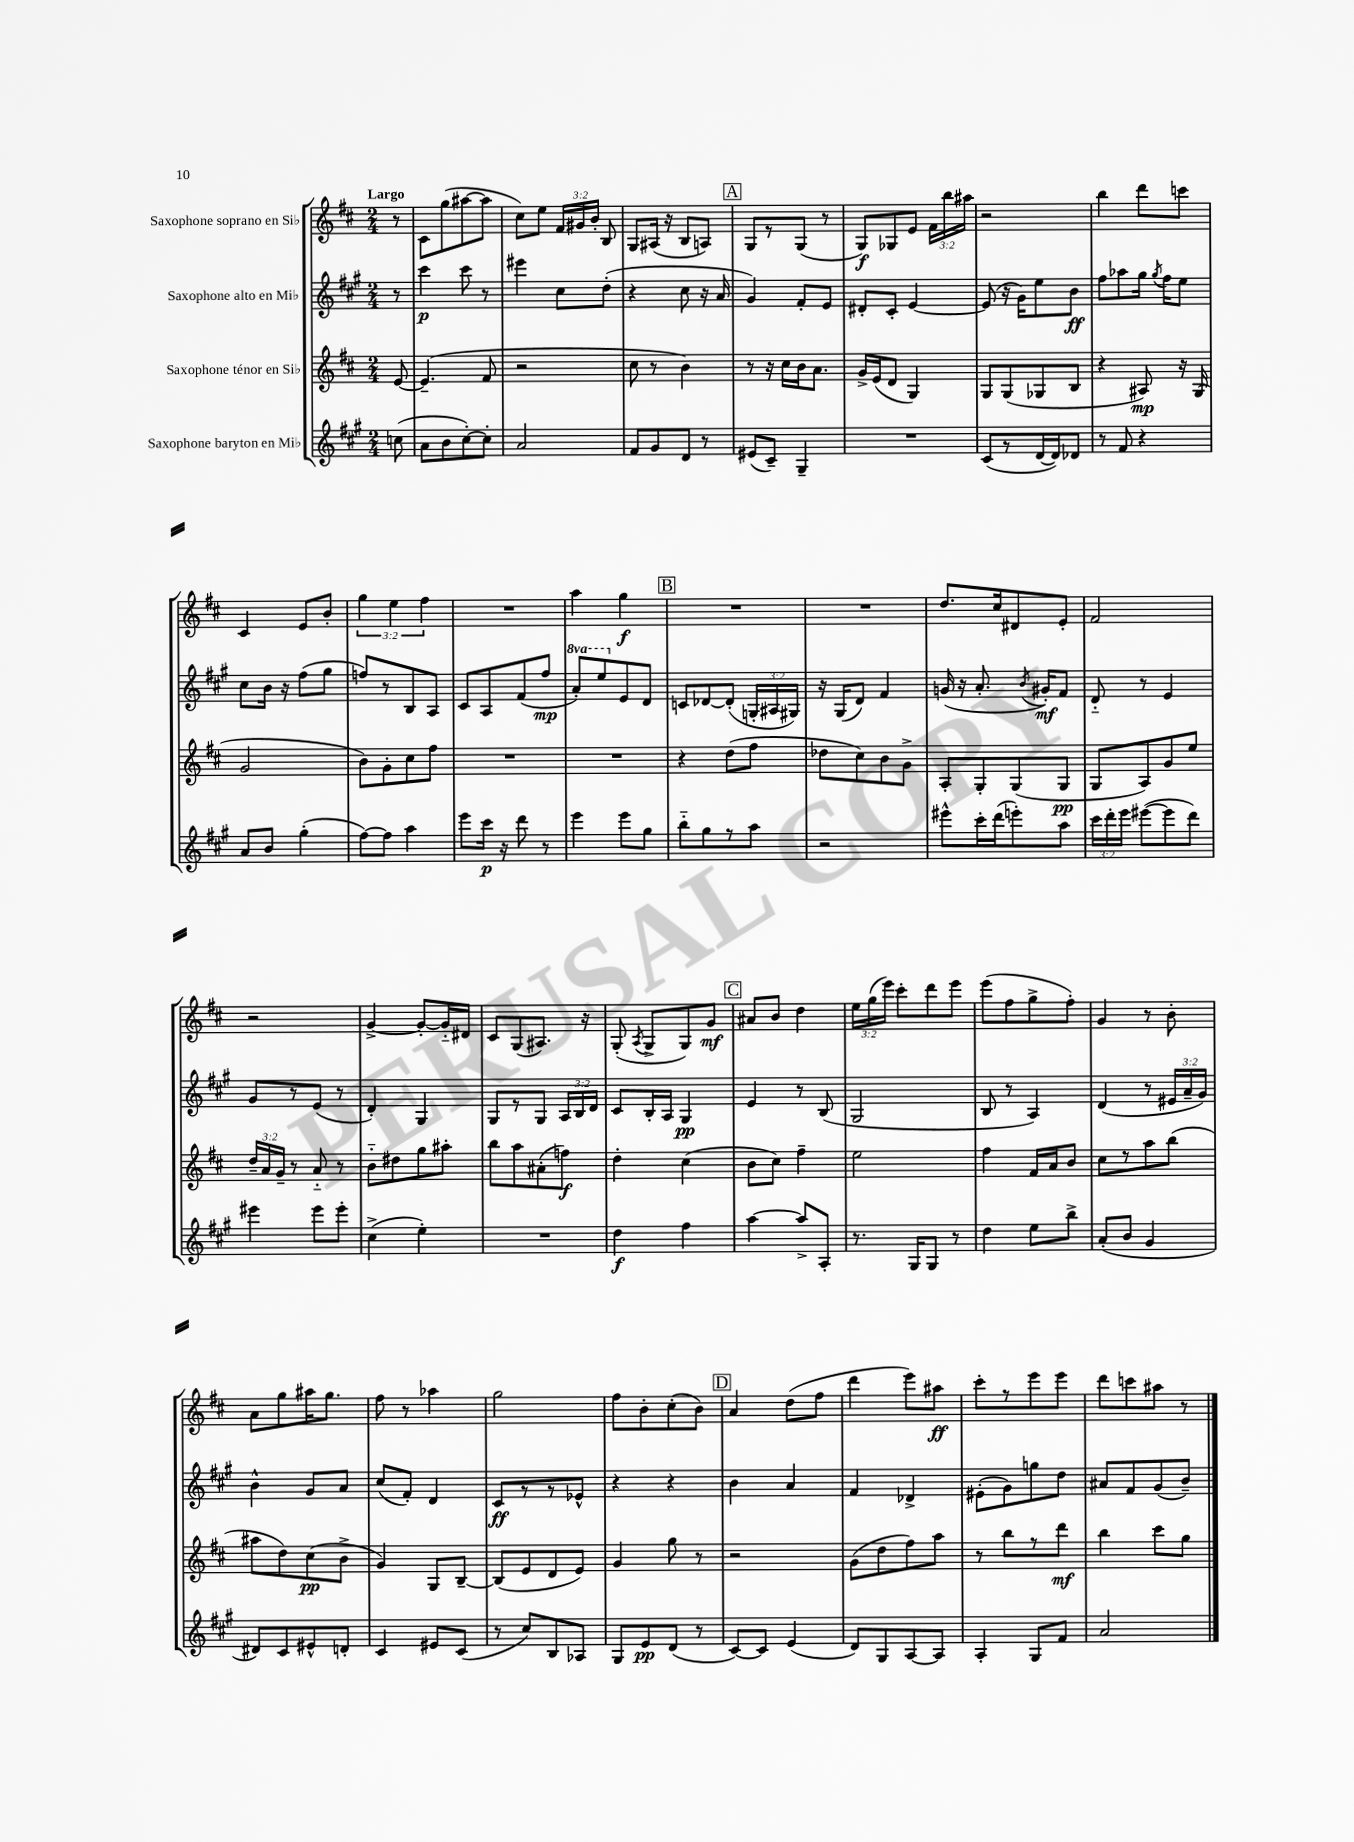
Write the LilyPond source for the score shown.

<<
\new StaffGroup <<
\new Staff = "s0" \with { instrumentName = "Saxophone soprano en Sib" } {
    \clef treble \key d \major \numericTimeSignature \time 2/4 \override Staff.TupletNumber.text = #tuplet-number::calc-fraction-text \partial 8 \tempo "Largo"
    \autoBeamOff r8 |
    cis'8[ g''8( ais''8~ ais''8] |
    cis''8[) e''8] \tuplet 3/2 { fis'16[ gis'16 b'16]-. } b8 |
    g8[ ais16]( r16 b8[ a8]) |
    \mark \markup { \box "A" } g8[ r8 g8]( r8 |
    g8[\f) ges8 e'8] \tuplet 3/2 { fis'16[ b''16 ais''16] } |
    r2 |
    b''4 d'''8[ c'''8] |
    cis'4 e'8[ b'8]-. |
    \tuplet 3/2 { g''4 e''4 fis''4 } |
    R2 |
    a''4 g''4\f |
    \mark \markup { \box "B" } R2 |
    R2 |
    d''8.[ cis''16 dis'8 e'8]-. |
    fis'2 |
    r2 |
    g'4~-> g'8[~-. g'16-_ dis'16] |
    cis'8[ g8( ais8.]) r16 |
    g8-.( \acciaccatura { a8 } g8[-> g8) g'8]\mf |
    \mark \markup { \box "C" } ais'8[ b'8] d''4 |
    \tuplet 3/2 { e''16[ g''16( e'''16]) } cis'''8[-. d'''8 e'''8] |
    e'''8[( fis''8 g''8-> fis''8]-.) |
    g'4 r8 b'8-. |
    a'8[ g''8 ais''16 g''8.] |
    fis''8 r8 aes''4 |
    g''2 |
    fis''8[ b'8-. cis''8-.( b'8]) |
    \mark \markup { \box "D" } a'4 d''8[( fis''8] |
    d'''4 e'''8[) ais''8]\ff |
    cis'''8[-. r8 e'''8 e'''8] |
    d'''8[ c'''8 ais''8] r8 \bar "|." |
}
\new Staff = "s1" \with { instrumentName = "Saxophone alto en Mib" } {
    \clef treble \key a \major \numericTimeSignature \time 2/4 \override Staff.TupletNumber.text = #tuplet-number::calc-fraction-text \set Staff.ottavationMarkups = #ottavation-simple-ordinals \partial 8
    \autoBeamOff r8 |
    cis'''4\p cis'''8 r8 |
    eis'''4 cis''8[ d''8]-.( |
    r4 cis''8 r16 a'16 |
    \mark \markup { \box "A" } gis'4) fis'8[-. e'8] |
    dis'8[-. cis'8]-. e'4~ |
    e'8( r16 gis'16[) e''8 b'8]\ff |
    fis''8[ aes''8 gis''16] \acciaccatura { gis''8 } fis''16[ e''8] |
    cis''8[ b'16] r16 fis''8[( gis''8] |
    f''8[) r8 b8 a8] |
    cis'8[ a8 fis'8( fis''8]\mp |
    \ottava #1 a''8[-.) e'''8 \ottava #0 e'8 d'8] |
    \mark \markup { \box "B" } c'8[ des'8~ des'8]-.( \tuplet 3/2 { g16[-. ais16 gis16]) } |
    r16 gis16[( d'8]) fis'4 |
    g'16( r16 a'8.-. \acciaccatura { b'8 } gis'16[-.\mf) fis'8] |
    d'8-_ r8 e'4 |
    gis'8[ r8 e'8]( r8 |
    d'4-.) gis4 |
    gis8[ r8 gis8] \tuplet 3/2 { a16[ b16 d'16] } |
    cis'8[ b16-. a16] gis4\pp |
    \mark \markup { \box "C" } e'4 r8 b8( |
    gis2 |
    b8 r8 a4) |
    d'4( r8 \tuplet 3/2 { eis'16[ a'16-- gis'16]) } |
    b'4-^ gis'8[ a'8] |
    cis''8[( fis'8]-.) d'4 |
    cis'8[\ff r8 r8 ees'8]-^ |
    r4 r4 |
    \mark \markup { \box "D" } b'4 a'4 |
    fis'4 des'4-> |
    eis'8[-.( gis'8) g''8 d''8] |
    ais'8[ fis'8 gis'8( b'8]--) \bar "|." |
}
\new Staff = "s2" \with { instrumentName = "Saxophone ténor en Sib" } {
    \clef treble \key d \major \numericTimeSignature \time 2/4 \override Staff.TupletNumber.text = #tuplet-number::calc-fraction-text \partial 8
    \autoBeamOff e'8~ |
    e'4.--( fis'8 |
    r2 |
    cis''8 r8 b'4) |
    \mark \markup { \box "A" } r8 r16 cis''16[ b'16 a'8.] |
    g'16[-> e'16( d'8] g4) |
    g8[ g8( ges8 b8] |
    r4 ais8\mp) r16 g16( |
    g'2 |
    b'8[) g'8-. cis''8 fis''8] |
    R2 |
    R2 |
    \mark \markup { \box "B" } r4 d''8[( fis''8] |
    des''8[ cis''8) b'8 g'8]-> |
    a8[-. g8-. g8( g8]\pp |
    g8[ a8) g'8 e''8] |
    \tuplet 3/2 { d''16[-- a'16 g'16]-- } r8 a'8-_ r8 |
    b'8[-_ dis''8 g''8 ais''8]-. |
    b''8[ a''8 ais'8-.( f''8]\f) |
    d''4-. cis''4( |
    \mark \markup { \box "C" } b'8[ cis''8]) fis''4-- |
    e''2 |
    fis''4 fis'16[ a'16 b'8] |
    cis''8[ r8 a''8 b''8]( |
    ais''8[ d''8) cis''8\pp( b'8]-> |
    g'4) g8[ b8]~-- |
    b8[( e'8 d'8 e'8]) |
    g'4 g''8 r8 |
    \mark \markup { \box "D" } r2 |
    g'8[( d''8 fis''8) a''8] |
    r8 b''8[ r8 d'''8]\mf |
    b''4 cis'''8[ g''8] \bar "|." |
}
\new Staff = "s3" \with { instrumentName = "Saxophone baryton en Mib" } {
    \clef treble \key a \major \numericTimeSignature \time 2/4 \override Staff.TupletNumber.text = #tuplet-number::calc-fraction-text \partial 8
    \autoBeamOff c''8( |
    a'8[ b'8 cis''8~-.) cis''8]-. |
    a'2 |
    fis'8[ gis'8 d'8] r8 |
    \mark \markup { \box "A" } eis'8[( cis'8]--) gis4-- |
    R2 |
    cis'8[( r8 d'16~ d'16) des'8] |
    r8 fis'8 r4 |
    a'8[ b'8] gis''4-.( |
    fis''8[~) fis''8] a''4 |
    e'''8[ cis'''16]\p r16 d'''8 r8 |
    e'''4 e'''8[ gis''8] |
    \mark \markup { \box "B" } b''8[-_ gis''8 r8 a''8] |
    r2 |
    eis'''8[-^ cis'''16-. d'''16( e'''8-.) a''8] |
    \tuplet 3/2 { cis'''16[ d'''16-. e'''16] } eis'''8[~( eis'''8 d'''8]) |
    eis'''4 eis'''8[ eis'''8]-. |
    cis''4->( e''4-.) |
    R2 |
    d''4\f fis''4 |
    \mark \markup { \box "C" } a''4~ a''8[-> a8]-. |
    r8. gis16[ gis8] r8 |
    d''4 e''8[ b''8]-> |
    a'8[-.( b'8] gis'4 |
    dis'8[) cis'8 eis'8-^ d'8]-. |
    cis'4 eis'8[ cis'8]( |
    r8 cis''8[) b8 aes8] |
    gis8[ e'8\pp d'8]( r8 |
    \mark \markup { \box "D" } cis'8[~) cis'8] e'4( |
    d'8[) gis8 a8~ a8] |
    a4-. gis8[ fis'8] |
    a'2 \bar "|." |
}
>>
>>
\layout { \context { \Score \remove "Bar_number_engraver" } }
